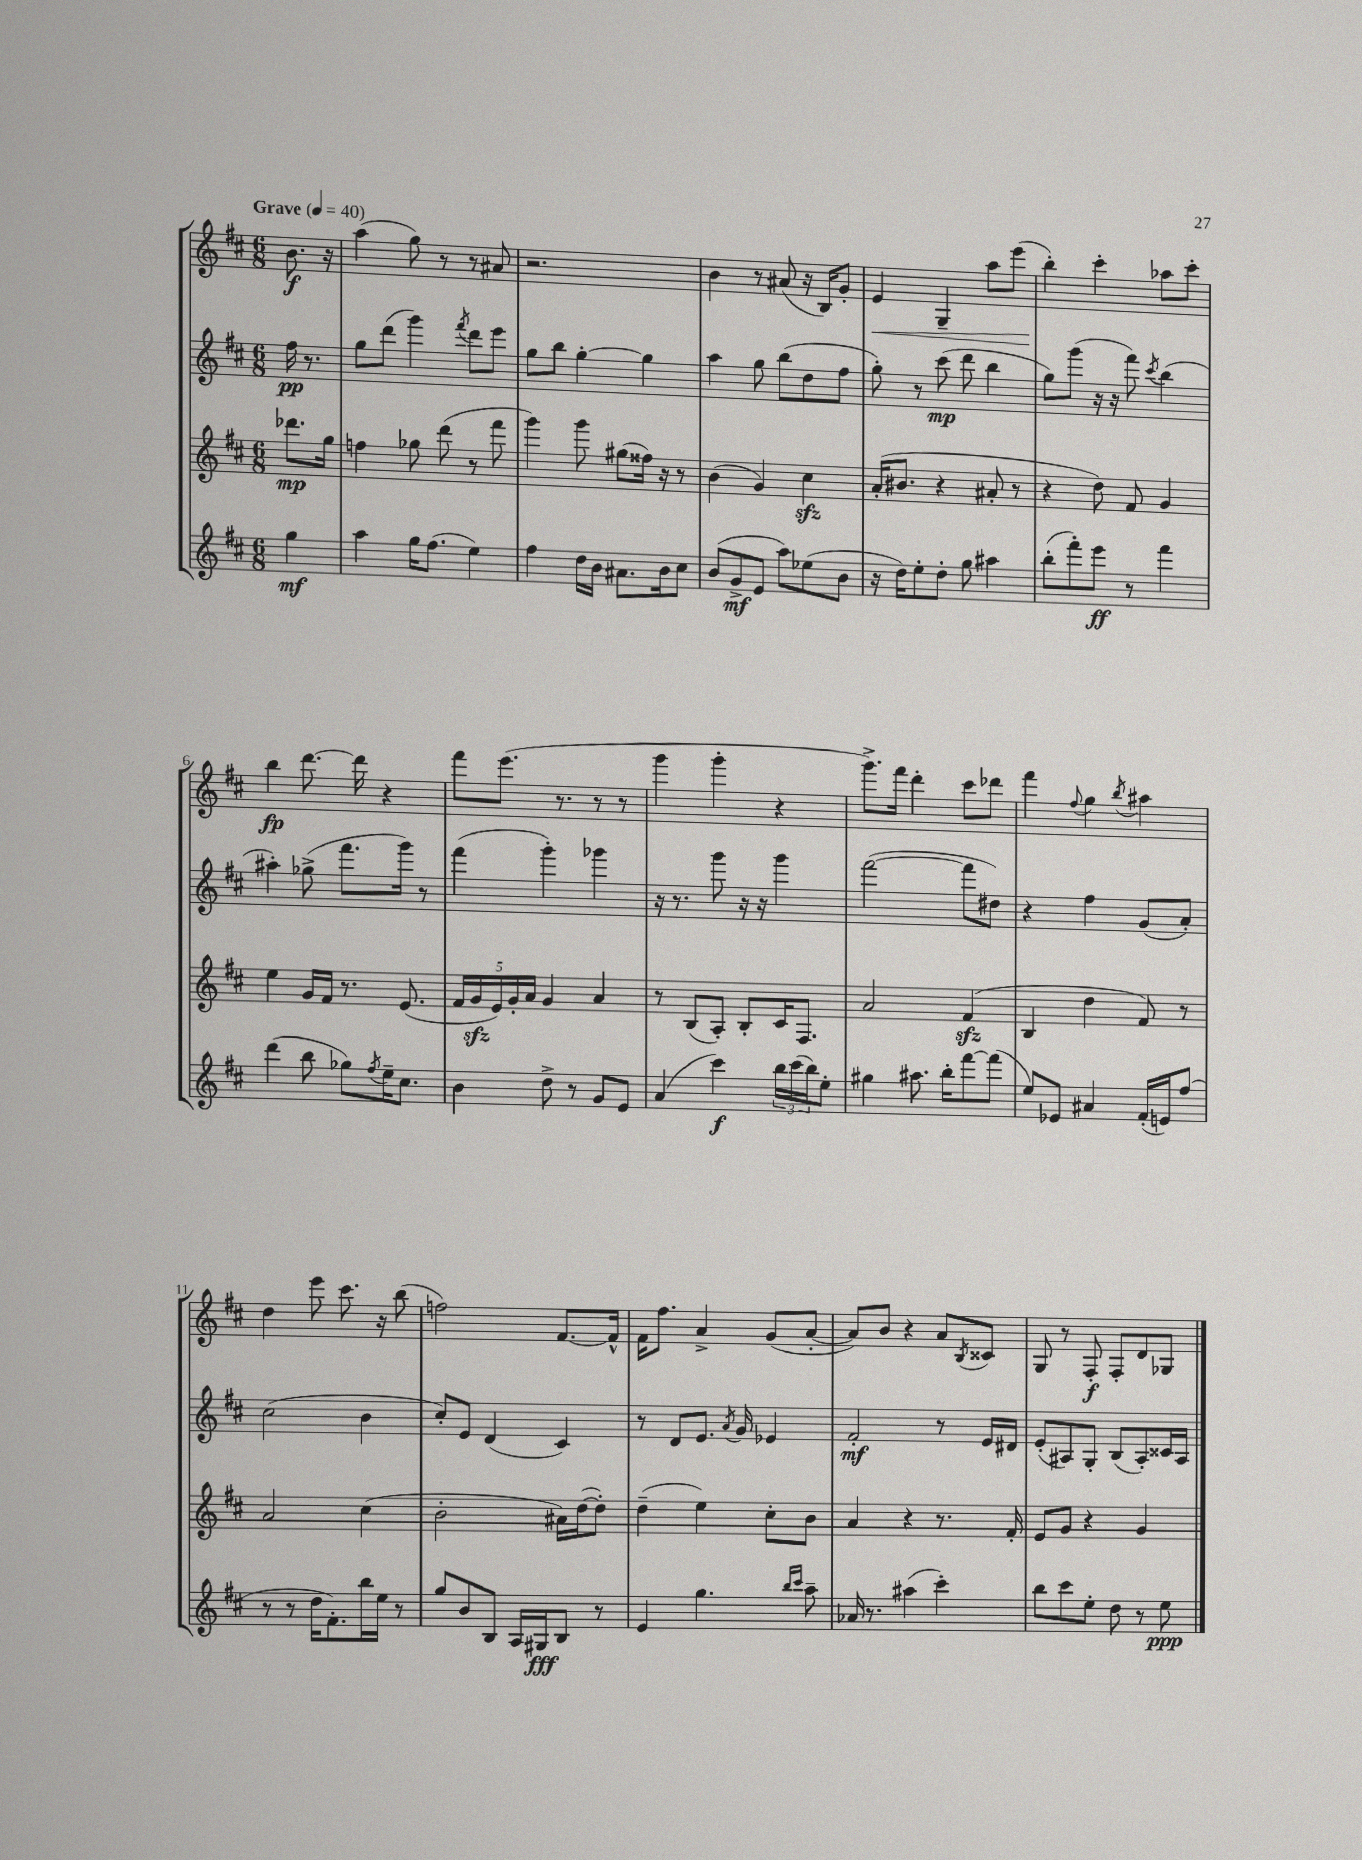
<<
\new StaffGroup <<
\new Staff = "s0" {
    \clef treble \key d \major \numericTimeSignature \time 6/8 \partial 4 \tempo "Grave" 4 = 40
    b'8.\f r16 |
    a''4( g''8) r8 r8 ais'8 |
    r2. |
    b'4 r8 ais'8( r16 b16) g'8-. |
    e'4\< g4-- a''8 e'''8( |
    b''4-.\!) cis'''4-. aes''8 cis'''8-. |
    b''4\fp d'''8.~ d'''16 r4 |
    fis'''8 e'''8.( r8. r8 r8 |
    g'''4 g'''4-. r4 |
    g'''8.->) fis'''16 d'''4-. cis'''8 des'''8 |
    fis'''4 \appoggiatura { fis''8 } g''4 \acciaccatura { b''8 } ais''4 |
    d''4 e'''8 cis'''8. r16 b''8( |
    f''2) fis'8.~ fis'16-^ |
    fis'16 fis''8. a'4-> g'8( a'8~-. |
    a'8) b'8 r4 a'8 \acciaccatura { b8 } cisis'8 |
    g8 r8 fis8-.\f fis8-. d'8 ges8 \bar "|." |
}
\new Staff = "s1" {
    \clef treble \key d \major \numericTimeSignature \time 6/8 \partial 4
    fis''16\pp r8. |
    g''8 d'''8( g'''4) \acciaccatura { fis'''8 } d'''8 e'''8 |
    g''8 b''8 g''4~-. g''4 |
    a''4 g''8 b''8( d''8 fis''8 |
    g''8-.) r8 cis'''8\mp( d'''8 b''4 |
    g''8) g'''8( r16 r16 fis'''8) \acciaccatura { cis'''8 } b''4( |
    ais''4-.) ges''8->( fis'''8. g'''16) r8 |
    fis'''4( g'''4-.) ges'''4 |
    r16 r8. g'''8 r16 r16 g'''4 |
    fis'''2~( fis'''8 dis''8) |
    r4 fis''4 g'8( a'8-.) |
    cis''2( b'4 |
    cis''8-.) e'8 d'4( cis'4) |
    r8 d'8 e'8. \acciaccatura { a'8 } g'16 ees'4 |
    fis'2-.\mf r8 e'16 dis'16 |
    e'8-.( ais8) g8-. b8( ais8-.) cisis'16 ais16 \bar "|." |
}
\new Staff = "s2" {
    \clef treble \key d \major \numericTimeSignature \time 6/8 \partial 4
    des'''8.\mp g''16 |
    f''4 ges''8 d'''8( r8 fis'''8 |
    g'''4) g'''8 gis''8( fisis''16) r16 r8 |
    b'4( g'4) cis''4\sfz |
    a'16-.( bis'8. r4 ais'8-. r8 |
    r4 d''8) fis'8 g'4 |
    e''4 g'16 fis'16 r8. e'8.( |
    \tuplet 5/4 { fis'16 g'16\sfz e'16) g'16-. a'16 } g'4 a'4 |
    r8 b8( a8-.) b8-. cis'16 fis8. |
    a'2 fis'4\sfz( |
    b4 d''4 fis'8) r8 |
    a'2 cis''4( |
    b'2-. ais'16) d''16~( d''8-.) |
    d''4--( e''4) cis''8-. b'8 |
    a'4 r4 r8. fis'16-. |
    e'8 g'8 r4 g'4 \bar "|." |
}
\new Staff = "s3" {
    \clef treble \key d \major \numericTimeSignature \time 6/8 \partial 4
    g''4\mf |
    a''4 g''16 fis''8.( e''4) |
    fis''4 d''16 b'16 ais'8. b'16 cis''8 |
    b'8( g'8->\mf e'8 a''8) ees''8( b'8 |
    r16 d''16) e''8-. d''8-. g''8 ais''4 |
    b''8-.( fis'''8-.) e'''8\ff r8 fis'''4 |
    d'''4( b''8 ges''8) \acciaccatura { fis''8 } e''16-- cis''8. |
    b'4 d''8-> r8 g'8 e'8 |
    a'4( cis'''4\f) \tuplet 3/2 { b''16 cis'''16( b''16) } e''8-. |
    gis''4 ais''8. b''16-. fis'''8~ fis'''8( |
    e''8) ees'8 ais'4 fis'16-.( e'16) fis''8( |
    r8 r8 d''16 fis'8.-.) b''16 e''16 r8 |
    g''8 b'8 b8 a16 gis16\fff b8 r8 |
    e'4 g''4. \grace { b''16 cis'''16 } a''8-- |
    aes'16 r8. ais''4( cis'''4-.) |
    b''8 cis'''8 e''8-. d''8 r8 e''8\ppp \bar "|." |
}
>>
>>
